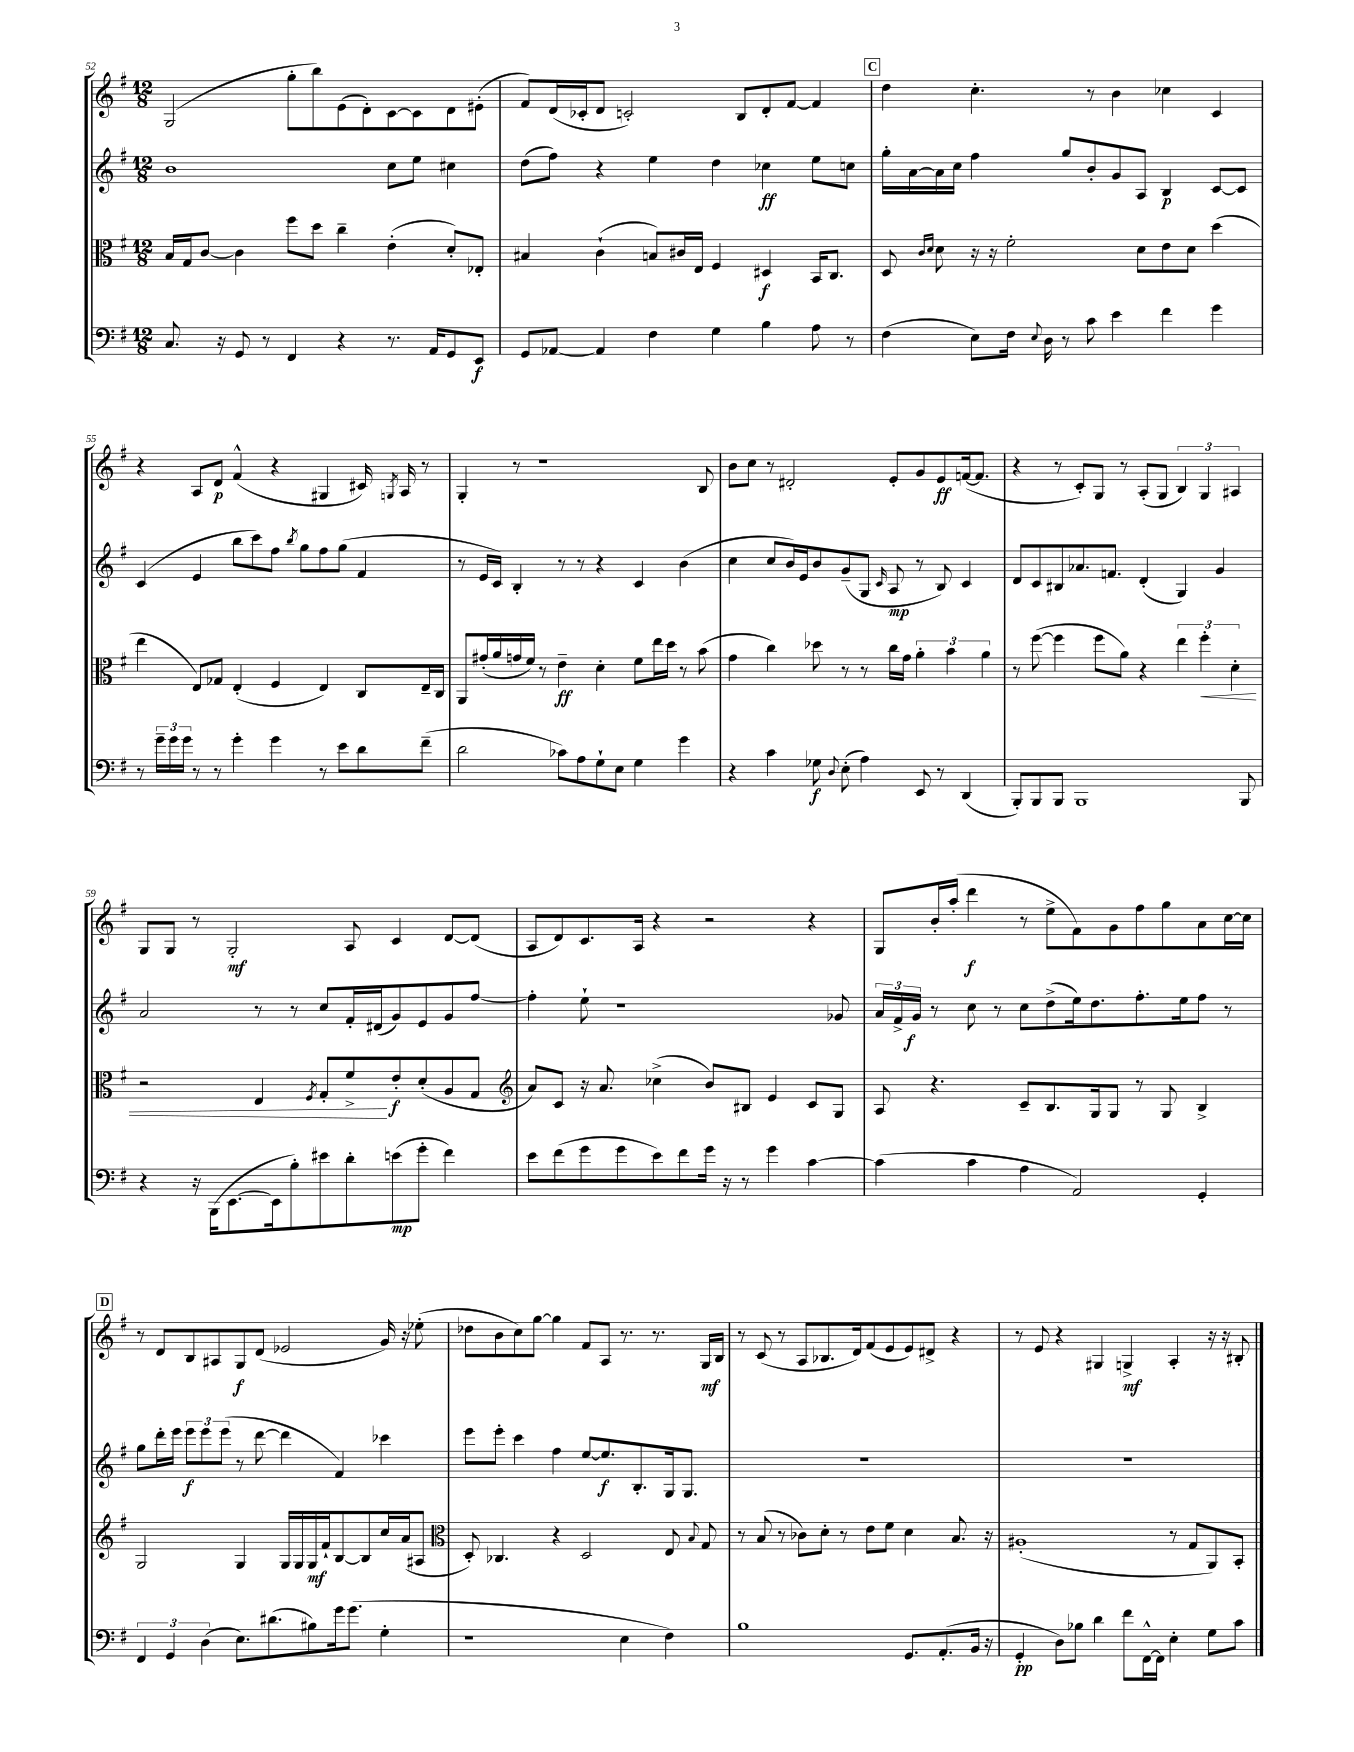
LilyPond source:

<<
\new StaffGroup <<
\new Staff = "s0" {
    \clef treble \key g \major \numericTimeSignature \time 12/8
    \autoBeamOff g2( g''8[-. b''8) e'8( d'8-.) c'8~ c'8 d'8 eis'8]-.( |
    fis'8[) d'16( ces'16-. d'8] c'2-.) b8[ d'8-. fis'8]~ fis'4 |
    \mark \markup { \box "C" } d''4 c''4.-. r8 b'4 ces''4 c'4 |
    r4 a8[ d'8]\p fis'4-^( r4 gis4 cis'16) \acciaccatura { g8 } a16 r8 |
    g4-. r8 r1 b8 |
    b'8[ c''8] r8 dis'2-. e'8[-. g'8 e'8\ff f'16~( f'8.] |
    r4 r8 c'8[-.) g8] r8 a8[-.( g8] \tuplet 3/2 { b4) g4 ais4 } |
    g8[ g8] r8 g2-.\mf a8 c'4 d'8[~ d'8]( |
    a8[ d'8) c'8. a16] r4 r2 r4 |
    g8[ b'16-. a''16]-.( d'''4\f r8 e''8[-> fis'8) g'8 fis''8 g''8 a'8 c''16~ c''16] |
    \mark \markup { \box "D" } r8 d'8[ b8 ais8 g8\f d'8]( ees'2 g'16) r16 ees''8-.( |
    des''8[ b'8 c''8) g''8]~ g''4 fis'8[ a8] r8. r8. g16[\mf b16] |
    r8 c'8( r8 a8[ bes8. d'16) fis'8( e'8 e'8) dis'8]-> r4 |
    r8 e'8 r4 gis4 g4->\mf a4-. r16 r16 bis8-. \bar "|." |
}
\new Staff = "s1" {
    \clef treble \key g \major \numericTimeSignature \time 12/8
    \autoBeamOff b'1 c''8[ e''8] cis''4 |
    d''8[( fis''8]) r4 e''4 d''4 ces''4\ff e''8[ c''8] |
    \mark \markup { \box "C" } g''16[-. a'16~ a'16 c''16] fis''4 g''8[ b'8-. g'8 a8] b4\p c'8[~ c'8] |
    c'4( e'4 b''8[ c'''8) fis''8] \acciaccatura { b''8 } g''8[ fis''8 g''8]( fis'4 |
    r8 e'16[ c'16]) b4-. r8 r8 r4 c'4 b'4( |
    c''4 c''8[ b'16) e'16 b'8 g'8--( g8] \grace { c'16 } a8\mp r8 b8) c'4 |
    d'8[ c'8 bis8 aes'8. f'8.] d'4-.( g4) g'4 |
    a'2 r8 r8 c''8[ fis'16-. dis'16( g'8) e'8 g'8 fis''8]~ |
    fis''4-. e''8-! r1 ges'8 |
    \tuplet 3/2 { a'16[ fis'16-> g'16]\f } r8 c''8 r8 c''8[ d''8->( e''16) d''8. fis''8.-. e''16 fis''8] r8 |
    \mark \markup { \box "D" } g''8[ d'''16-. e'''16] \tuplet 3/2 { e'''8[\f e'''8 e'''8]( } r8 d'''8~ d'''4 fis'4) ces'''4 |
    e'''8[ e'''8]-. c'''4 fis''4 e''8[~ e''8.\f b8.-. g16 g8.] |
    R1. |
    R1. \bar "|." |
}
\new Staff = "s2" {
    \clef alto \key g \major \numericTimeSignature \time 12/8
    \autoBeamOff b16[ g16 c'8]~ c'4 fis''8[ d''8] c''4-- e'4-.( d'8[-.) ees8]-. |
    bis4 c'4-!( b8[) cis'16 e16] fis4 dis4\f b,16[ c8.] |
    \mark \markup { \box "C" } d8 \grace { c'16[ d'16] } d'8 r16 r16 fis'2-. d'8[ e'8 d'8] d''4( |
    e''4 e8[) ges8] e4-.( fis4 e4) c8[ e16-- c16] |
    a,8[ gis'16-.( a'16 g'16 fis'16]) r8 e'4--\ff d'4-. fis'8[ e''16 d''16] r8 b'8( |
    g'4 c''4) des''8 r8 r8 c''16[ g'16] \tuplet 3/2 { a'4-. b'4 a'4 } |
    r8 fis''8~( fis''4 fis''8[ a'8]) r4 \tuplet 3/2 { e''4 fis''4-.\< d'4-. } |
    r2 e4 \acciaccatura { fis8 } g8[-. fis'8->\! e'8-.\f d'8-.( a8 g8] |
    \clef treble a'8[) c'8] r16 a'8. ces''4->( b'8[) bis8] e'4 c'8[ g8] |
    a8 r4. c'8[-- b8. g16 g8] r8 g8 b4-> |
    \mark \markup { \box "D" } g2 g4 g16[ g16 g16\mf fis'16-! b8~ b8 c''16 a'16( ais8] |
    \clef alto d8-.) ces4. r4 d2 e8 \appoggiatura { b8 } g8 |
    r8 b8( r8 ces'8[) d'8]-. r8 e'8[ fis'8] d'4 b8. r16 |
    ais1-.( r8 g8[ a,8) b,8]-. \bar "|." |
}
\new Staff = "s3" {
    \clef bass \key g \major \numericTimeSignature \time 12/8
    \autoBeamOff c8. r16 g,8 r8 fis,4 r4 r8. a,16[ g,8 e,8]\f |
    g,8[ aes,8]~ aes,4 fis4 g4 b4 a8 r8 |
    \mark \markup { \box "C" } fis4( e8[) fis16] \appoggiatura { e8 } d16 r8 c'8 e'4 fis'4 g'4 |
    r8 \tuplet 3/2 { g'16[-- g'16 g'16] } r8 r8 g'4-. g'4 r8 e'8[ d'8 fis'8]--( |
    d'2 ces'8[) a8 g8-! e8] g4 g'4 |
    r4 c'4 ges8\f \appoggiatura { d8 } e8-.( a4) e,8 r8 d,4( |
    b,,8[-.) b,,8 b,,8] b,,1 b,,8 |
    r4 r16 b,,16[( e,8.~ e,16 b8-.) eis'8 d'8-. e'8\mp( g'8]-. fis'4) |
    e'8[ fis'8( g'8 g'8 e'8) fis'8 g'16] r16 r8 g'4 c'4~ |
    c'4( c'4 a4 a,2) g,4-. |
    \mark \markup { \box "D" } \tuplet 3/2 { fis,4 g,4 d4( } e8.[) dis'8.( bis8) g'16 g'8.]( g4-. |
    r1 e4 fis4) |
    b1 g,8.[ a,8.-.( b,16] r16 |
    g,4-.\pp d8[) bes8] d'4 fis'8[ fis,16~-^ fis,16] e4-. g8[ c'8] \bar "|." |
}
>>
>>
\layout { \context { \Score currentBarNumber = #52 } }
